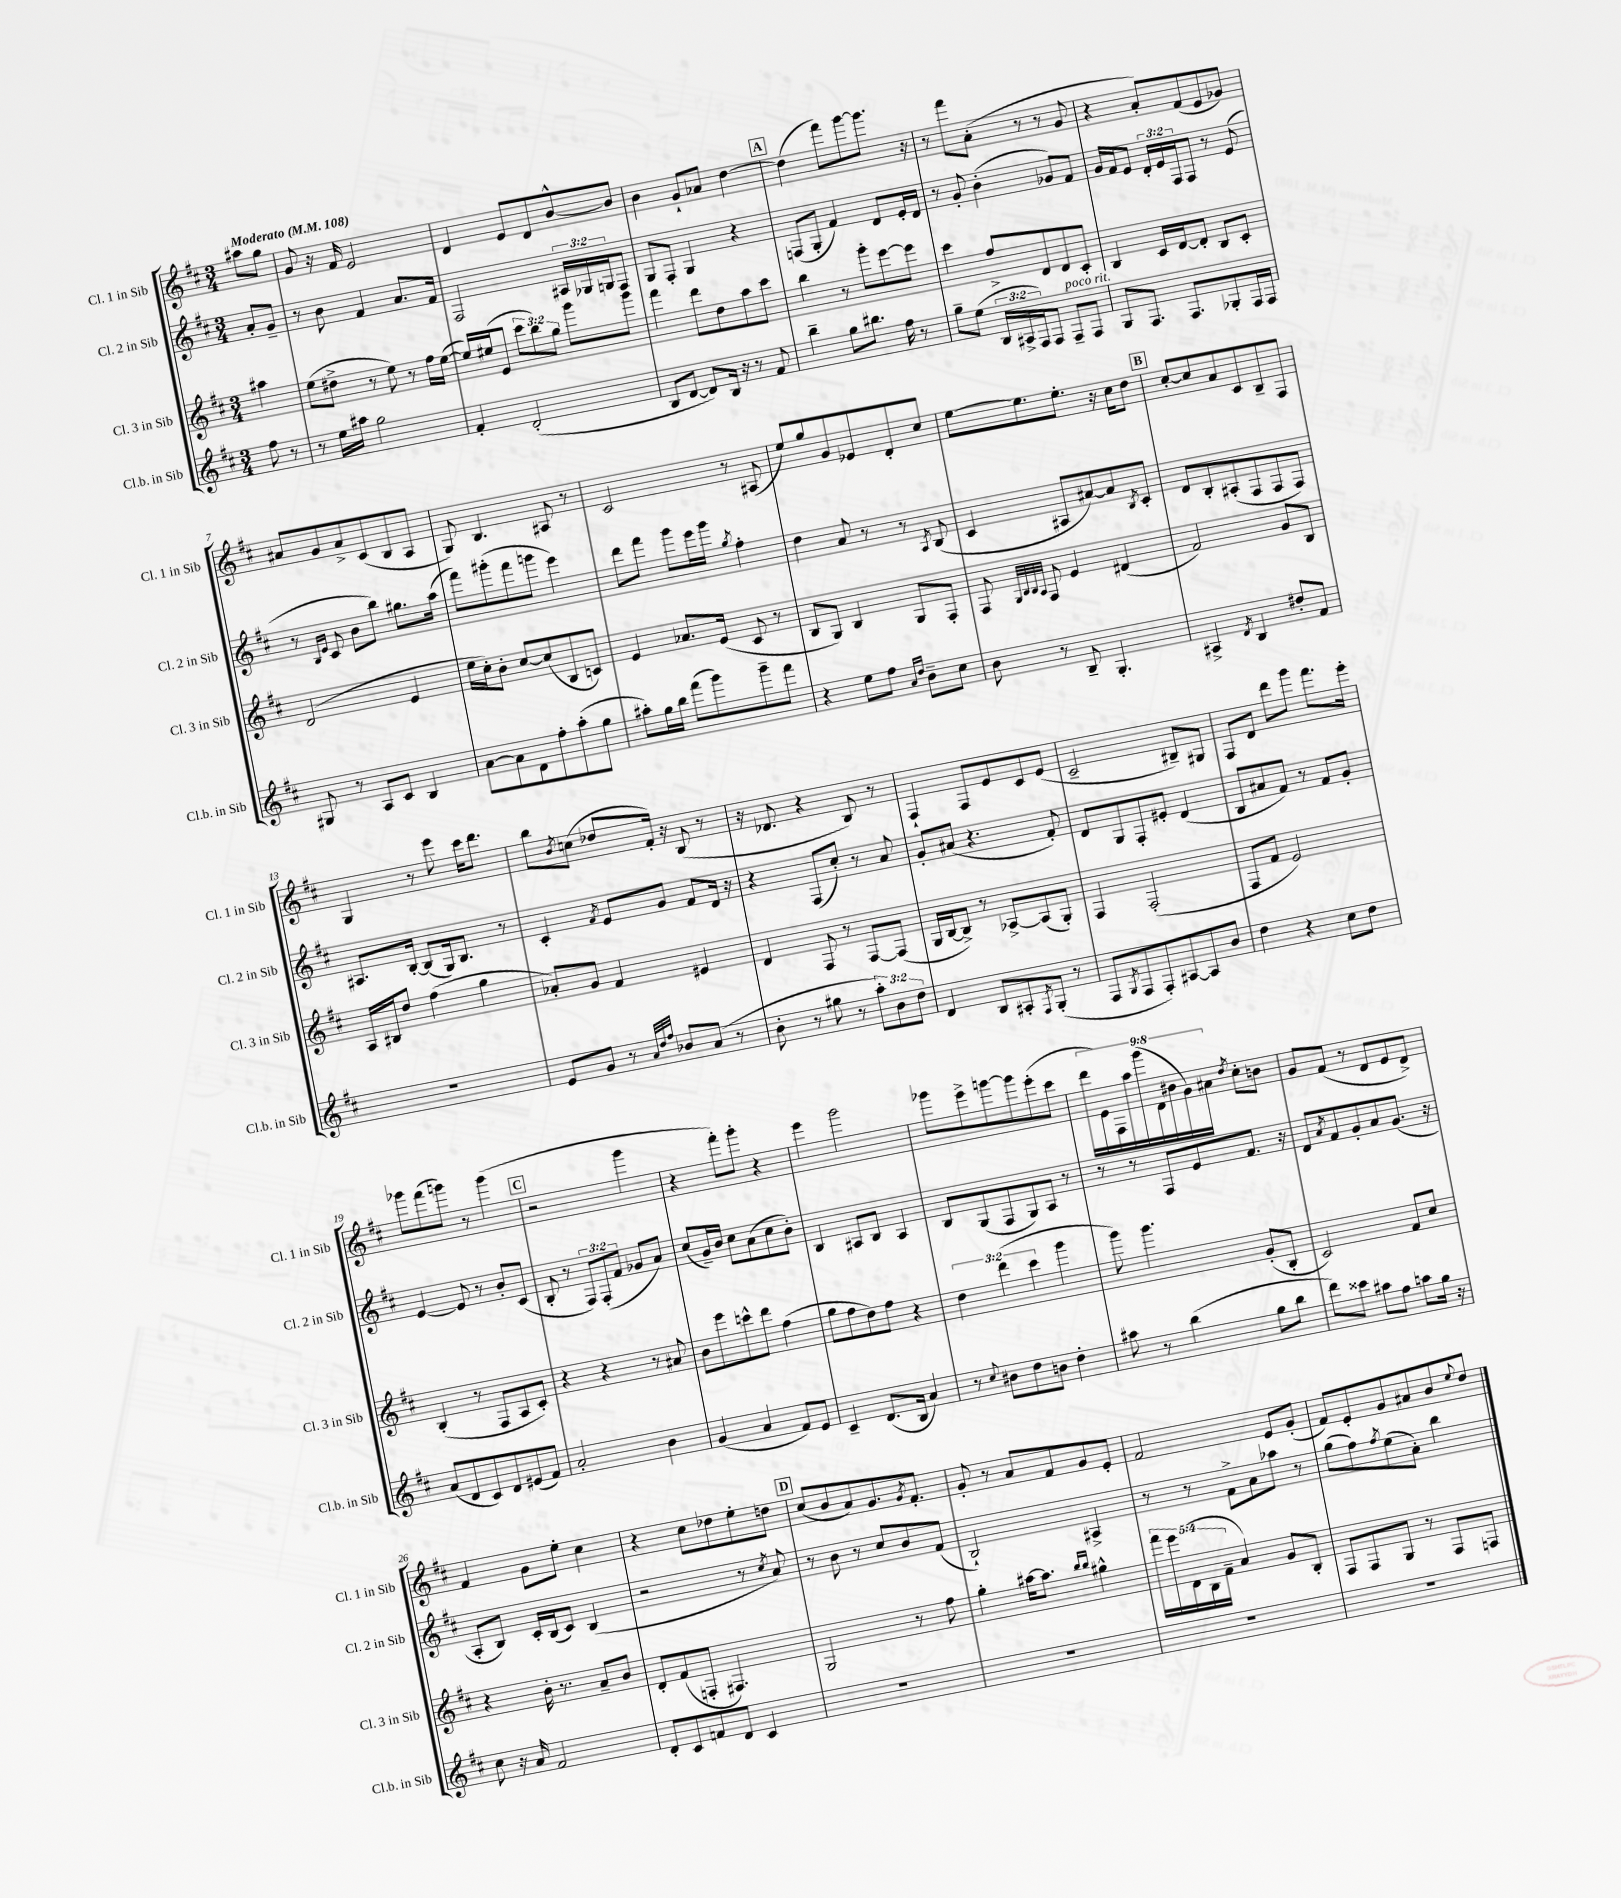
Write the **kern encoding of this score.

**kern	**kern	**kern	**kern
*part4	*part3	*part2	*part1
*staff4	*staff3	*staff2	*staff1
*I"Cl.b. in Sib	*I"Cl. 3 in Sib	*I"Cl. 2 in Sib	*I"Cl. 1 in Sib
*I'Cl.b. in Sib	*I'Cl. 3 in Sib	*I'Cl. 2 in Sib	*I'Cl. 1 in Sib
*clefG2	*clefG2	*clefG2	*clefG2
*k[f#c#]	*k[f#c#]	*k[f#c#]	*k[f#c#]
*M3/4	*M3/4	*M3/4	*M3/4
*MM108	*MM108	*MM108	*MM108
=	=	=	=
!	!	!	!LO:TX:a:B:t=Moderato
8ff#\	4aa#X\	8a'/L	8aa#X\L
8r	.	8g~/J	8gg\J
=1	=1	=1	=1
8r	(8ee\L	8r	8g/
16ee\LL	8dd#X^\J	8b\	16r
16aa#X\JJ	.	.	16f#/
2gg\	8r	4f#/	2e/
.	8ee\)	.	.
.	8r	8.a/L	.
.	16ff#\LL	.	.
.	([16ee\JJ	16f#/Jk	.
=2	=2	=2	=2
4f#'/	16ee/LL])	2F#/	4d/
.	(16ee#X/J	.	.
.	8e/J	.	.
(2d'/	12ccc#\L	.	8e/L
.	12bb\)	.	.
.	.	.	8d/
.	12gg\J	.	.
.	8ggg\L	24A#X/LL	[8b^^/
.	.	24G-X/	.
.	.	24Gn/J	.
.	8ggg\J	8F#/J	8b/J]
=3	=3	=3	=3
8B/L	4fff#\	8G/L	4b\
[8d/J	.	8F#'/J	.
8d/L])	8ddd\L	4G/	8g`/L
16B/Jk	8dd\	.	8a-X/J
16r	.	.	.
8r	8aa\	4r	[4dd\
8f#/	8ccc#\J	.	.
!!LO:REH:place=s1:t=A
=4	=4	=4	=4
4bb~\	4bb\	(8Fn/L	(4dd\]
.	.	8G'/J	.
8gg\L	8r	4f#/)	8fff#\L)
8.bb#X\J	8ggg'\L	.	[8ggg\
.	[8eee\	8d/L	8.ggg\J]
16ff#\	.	.	.
8r	8eee\J]	16e'/L	.
.	.	16d/JJ	16r
=5	=5	=5	=5
8gg~\L	4ccc#\	8r	8r
(8ee\J	.	8g'/	8fff#\L
24B/LL	8ff#^/L	(4b'\	(8a'\J
24A#X^/	.	.	.
24F#/J)	.	.	.
8F#/J	8d/	.	8r
!LO:TX:a:i:t=poco rit.	!	!	!
8F#~/L	8d/	8g-X/L)	8r
8F#/J	8c#'/J	8f#/J	8g/
=6	=6	=6	=6
8G/L	4B/	16g/LL	4r
.	.	16f#/J	.
8.F#/J	.	8e/J	.
.	16c#/LL	24d'/LL	8a'/L)
.	.	24e/	.
8.F#/L	[16d/J	.	.
.	.	24F#/J	.
.	8d'/J]	8F#/J	(8f#/
8G-X'/	8B/L	8r	8e/
16F#/L	8c#'/J	(8e/	8g-X/J)
16F#/JJ	.	.	.
!!LO:LB:g=z
=7	=7	=7	=7
8G#X/	(2d/	8r	8a#X/L
.	.	16qqB/LL	.
.	.	16qqe/JJ	.
8r	.	8c#/	8g/
8A/L	.	8b\L	8a#^/
8c#/J	.	8bb\J)	(8c#/
4B/	4e/	8.gg#X\L	8B/
.	.	.	8A/J
.	.	(16aa\Jk	.
=8	=8	=8	=8
[8a\L	16ee\LL	8fff#\L)	8G/)
.	16cc#'\J)	.	.
8a\]	8b'\J	(8ggg#X'\	4.B/
8d\	[8cc#/L	8fff#\	.
8ff#'\	(8cc#/]	8gggn\J	.
(8aa'\	8B/	4eee\)	8A#X/
8gg\J	8cn/J)	.	8r
=9	=9	=9	=9
8aa#X'\L)	4e/	8ddd\L	2c#/
16gg\L	.	8fff#\J	.
16bb\JJ	.	.	.
(8fff#\L	8.a-X/L	8ggg\L	.
8ggg\)	.	16eee\L	.
.	(16e/Jk	16ggg\JJ	.
.	.	8qgg/	.
8ggg~\	8c#/	4ff#'\	8r
8fff#\J	8r	.	(8A#X/
=10	=10	=10	=10
4r	8B/L	4dd\	8ee/L)
.	8G/J)	.	8gg/
8ee\L	4B/	8a/	8g/
8ff#\J	.	8r	8e-X/
16qqa/LL	.	.	.
16qqdd/JJ	.	.	.
8b~\L	8G/L	8r	8d'/
.	.	8qA/	.
8cc#\J	8F#'/J	(8B/	8cc#/J
=11	=11	=11	=11
8b\	8F#/	4c#/	[8ee\L
.	32qqG/LLL	.	.
.	32qqB/	.	.
.	32qqB/	.	.
.	32qqA/JJJ	.	.
8r	8F#/	.	8.ee\]
8B~/	4e/	8A#X/L	.
.	.	.	8.ee'\J
4.G'/	.	[8a#X/)	.
.	(4d#X/	8a#/]	16r
.	.	.	16cc#\KL
.	.	8qB/	.
.	.	8c#'/J	8dd\J
!!LO:REH:place=s1:t=B
=12	=12	=12	=12
4A#X^/	2f#/)	8d/L	[8cc#'/L
.	.	8B'/	8cc#/]
8qd/	.	.	.
4B/	.	(8A#X'/	8a/
.	.	8F#/	8c#/
8dd#X'/L	8g/L	8F#/	8B~/
8f#/J	8B/J	8F#/J)	8F#/J
!!LO:LB:g=z
=13	=13	=13	=13
2.r	16A/LL	8.A#X/L	4G/
.	16B#X/J	.	.
.	8dd/J	.	.
.	.	[16B'/Jk	.
.	(4ff#\	(8B/L]	8r
.	.	16G/k)	8eee\
.	.	8.B/J	.
.	4gg\	.	16ccc#\KL
.	.	.	8.ddd\J
.	.	8r	.
=14	=14	=14	=14
8e/L	8a-X'/L)	4c#'/	8bb\L
.	.	.	8qb/
8g/J	8g/J	.	(8ccn\J
.	.	8qf#/	.
8r	4f#/	8e/L	8dd-X/L
32qqa/LLL	.	.	.
32qqdd/	.	.	.
32qqff#/JJJ	.	.	.
8b-X/L	.	8g/J	16f#'/Jk)
.	.	.	16r
(8a/J	4e#X/	8f#/L	(8B/
8r	.	16d/Jk	8r
.	.	16r	.
=15	=15	=15	=15
8b'\	4d/	4r	16r
.	.	.	8.d-X/
8r	.	.	.
8gg#X\	8F#/	(8F#/L	4r
8r	8r	8cc#'/J)	.
12aa'\L)	[8F#/L	8r	8B/)
12b\	.	.	.
.	(8F#/J]	8a/	8r
12dd\J	.	.	.
=16	=16	=16	=16
4d/	16G/LL	8g'/L	4F#`/
.	[16B/J	.	.
.	8B^/J])	(8a#X/J	.
8B/L	8r	4.r	8F#/L
8A#X'/	[8A-X^/L	.	8e/
8qF#/	.	.	.
(8G'/J	(8A-/]	.	8c#/
8r	8G'/J)	8f#'/)	(8e/J
=17	=17	=17	=17
8F#/L	4F#/	8d/L	2c#~/
8qG/	.	.	.
8F#/	.	8G/	.
8F#'/)	(2F#'/	8F#'/	.
[8A#X/	.	8e#X'/J	.
8A#/]	.	(4d/	8B#X~/L)
8b/J	.	.	8G#X/J
=18	=18	=18	=18
4dd\	8F#/L	8B/L	8F#/L
.	8f#/J	8a#X/	8d/J
4r	2e/)	8f#/J)	8ddd\L
.	.	8r	8ggg\J
8cc#\L	.	8f#/L	8.fff#\L
8dd\J	.	8g'/J	.
.	.	.	16eee'\Jk
!!LO:LB:g=z
=19	=19	=19	=19
(8a/L	(4B'/	[4e/	8ggg-X\L
8d/	.	.	(8fff#\
8c#/)	8r	8e/]	8gggn\J)
8d/	8F#/L	8r	8r
(8e#X/	8A/	8b'/L	(4ggg\
8f#/J)	8c#'/J)	(8c#/J	.
!!LO:REH:place=s1:t=C
=20	=20	=20	=20
2a'/	4r	8B'/	2r
.	.	8r	.
.	4r	12F#/L)	.
.	.	(12F#'/	.
.	.	12f#/J	.
4b\	8r	8g-X/L	4ggg\
.	8a#X/	8a/J)	.
=21	=21	=21	=21
(4g/	8b\L	(8cc#/L	4r
.	8eee\	16g~/L)	.
.	.	16b/JJ	.
4a/	8cccn^^\	8cc#\L	8fff#'\L)
.	8ddd\J	(8a\	8ggg'\J
8f#/L)	(4ff#\	8cc#\	4r
8e/J	.	8b'\J)	.
=22	=22	=22	=22
4c#~/	8gg\L	4B/	4eee\
.	8ff#\	.	.
(8.d/L	8dd\)	8A#X/L	2ggg\
.	8ff#\J	8B/J	.
16B/Jk	.	.	.
4a/)	4r	4A#/	.
=23	=23	=23	=23
8r	6dd\	8B/L	8ggg-X\L
8qqcc#/	.	.	.
8b#X\L	.	(8G/	8eee^\
.	(6ddd\	.	.
8dd\	.	8F#/	[8gggn\
.	6ccc#\	.	.
8bn\J	.	8G/)	8ggg\]
4dd'\	4ggg\	8A/J	(8eee'\
.	.	8r	8ccc#\J
=24	=24	=24	=24
8aa#X\	8ggg\)	8r	18ddd\LL
.	.	.	18e\)
.	.	.	18F#\
8r	4.ggg\	8r	.
.	.	.	18aa\
.	.	.	(18ggg\
(4bb\	.	8F#/L	.
.	.	.	18d\
.	.	.	18b#X\
.	.	8e/	.
.	.	.	18g\)
.	.	.	18a#X\JJ
.	.	.	8qdd/
8gg\L	(8g'/L	8.f#/J	8cc#'\L
8bb\J	8B'/J	.	8bn\J
.	.	16r	.
=25	=25	=25	=25
8ddd\L)	2c#/)	8d/L	8g/L
.	.	8qa/	.
8ccc##X\J	.	8f#/	(8f#/J
8aa#X\L	.	8g'/	8r
8ff#\J	.	8a/	8d/L
8aan\L	8f#/L	(8.g/J	8e/
16gg\Jk	8cc#/J	.	8d^/J)
16r	.	16r	.
!!LO:LB:g=z
=26	=26	=26	=26
8cc#\	4r	8A'/L	4f#/
16r	.	8B/J)	.
16a/	.	.	.
2f#/	16b'\	16c#'/LL	8g\L
.	8.r	(16B/J	.
.	.	8c#/J)	8ee'\J
.	8a~/L	(4B/	4cc#\
.	8b/J	.	.
=27	=27	=27	=27
8d'/L	8d'/L	2r	4r
8c#/	(8f#/	.	.
8fn/	8Fn'/J	.	8cc#\L
8d/J	4.F#X/)	.	8dd-X\
4c#/	.	8r	8ee'\
.	.	8qcc#/	.
.	.	8a/)	8ddn\J
!!LO:REH:place=s1:t=D
=28	=28	=28	=28
2.r	2G/	8r	(8cc#/L
.	.	8b\	8b/
.	.	8r	8a/)
.	.	8cc#/L	8.g/
.	8r	8b/	.
.	.	.	8qg/
.	.	.	8.f#'/J
.	8ff#\	(8f#/J	.
=29	=29	=29	=29
2.r	4gg'\	2B`/)	8g'/
.	.	.	8r
.	[16aa#X\KL	.	8a/L
.	8.aa#\J]	.	.
.	.	.	8f#/
.	16qqbb/LL	.	.
.	16qqbb/JJ	.	.
.	4gg#X^^\	4A#X^/	8g/
.	.	.	8e'/J
=30	=30	=30	=30
2.r	20fff#\LL	8r	2f#/
.	20eee\	.	.
.	(20d\	.	.
.	.	8r	.
.	20B\	.	.
.	20f#~\JJ	.	.
.	4a/)	8f#^\L	.
.	.	8a\	.
.	8g/L	8aa-X\J	8e/L
.	8B'/J	8r	(8g'/J
=31	=31	=31	=31
2.r	8F#/L	(8gg\L	8f#/L)
.	8F#/	8ff#\)	8e'/
.	.	8qff#/	.
.	8G/J	(8ee\	8g/
.	8r	8a'\J)	8a#X/
.	8F#/L	4bb\	8b/
.	.	.	8qqee/
.	8Fn/J	.	8dd/J
==	==	==	==
*-	*-	*-	*-
